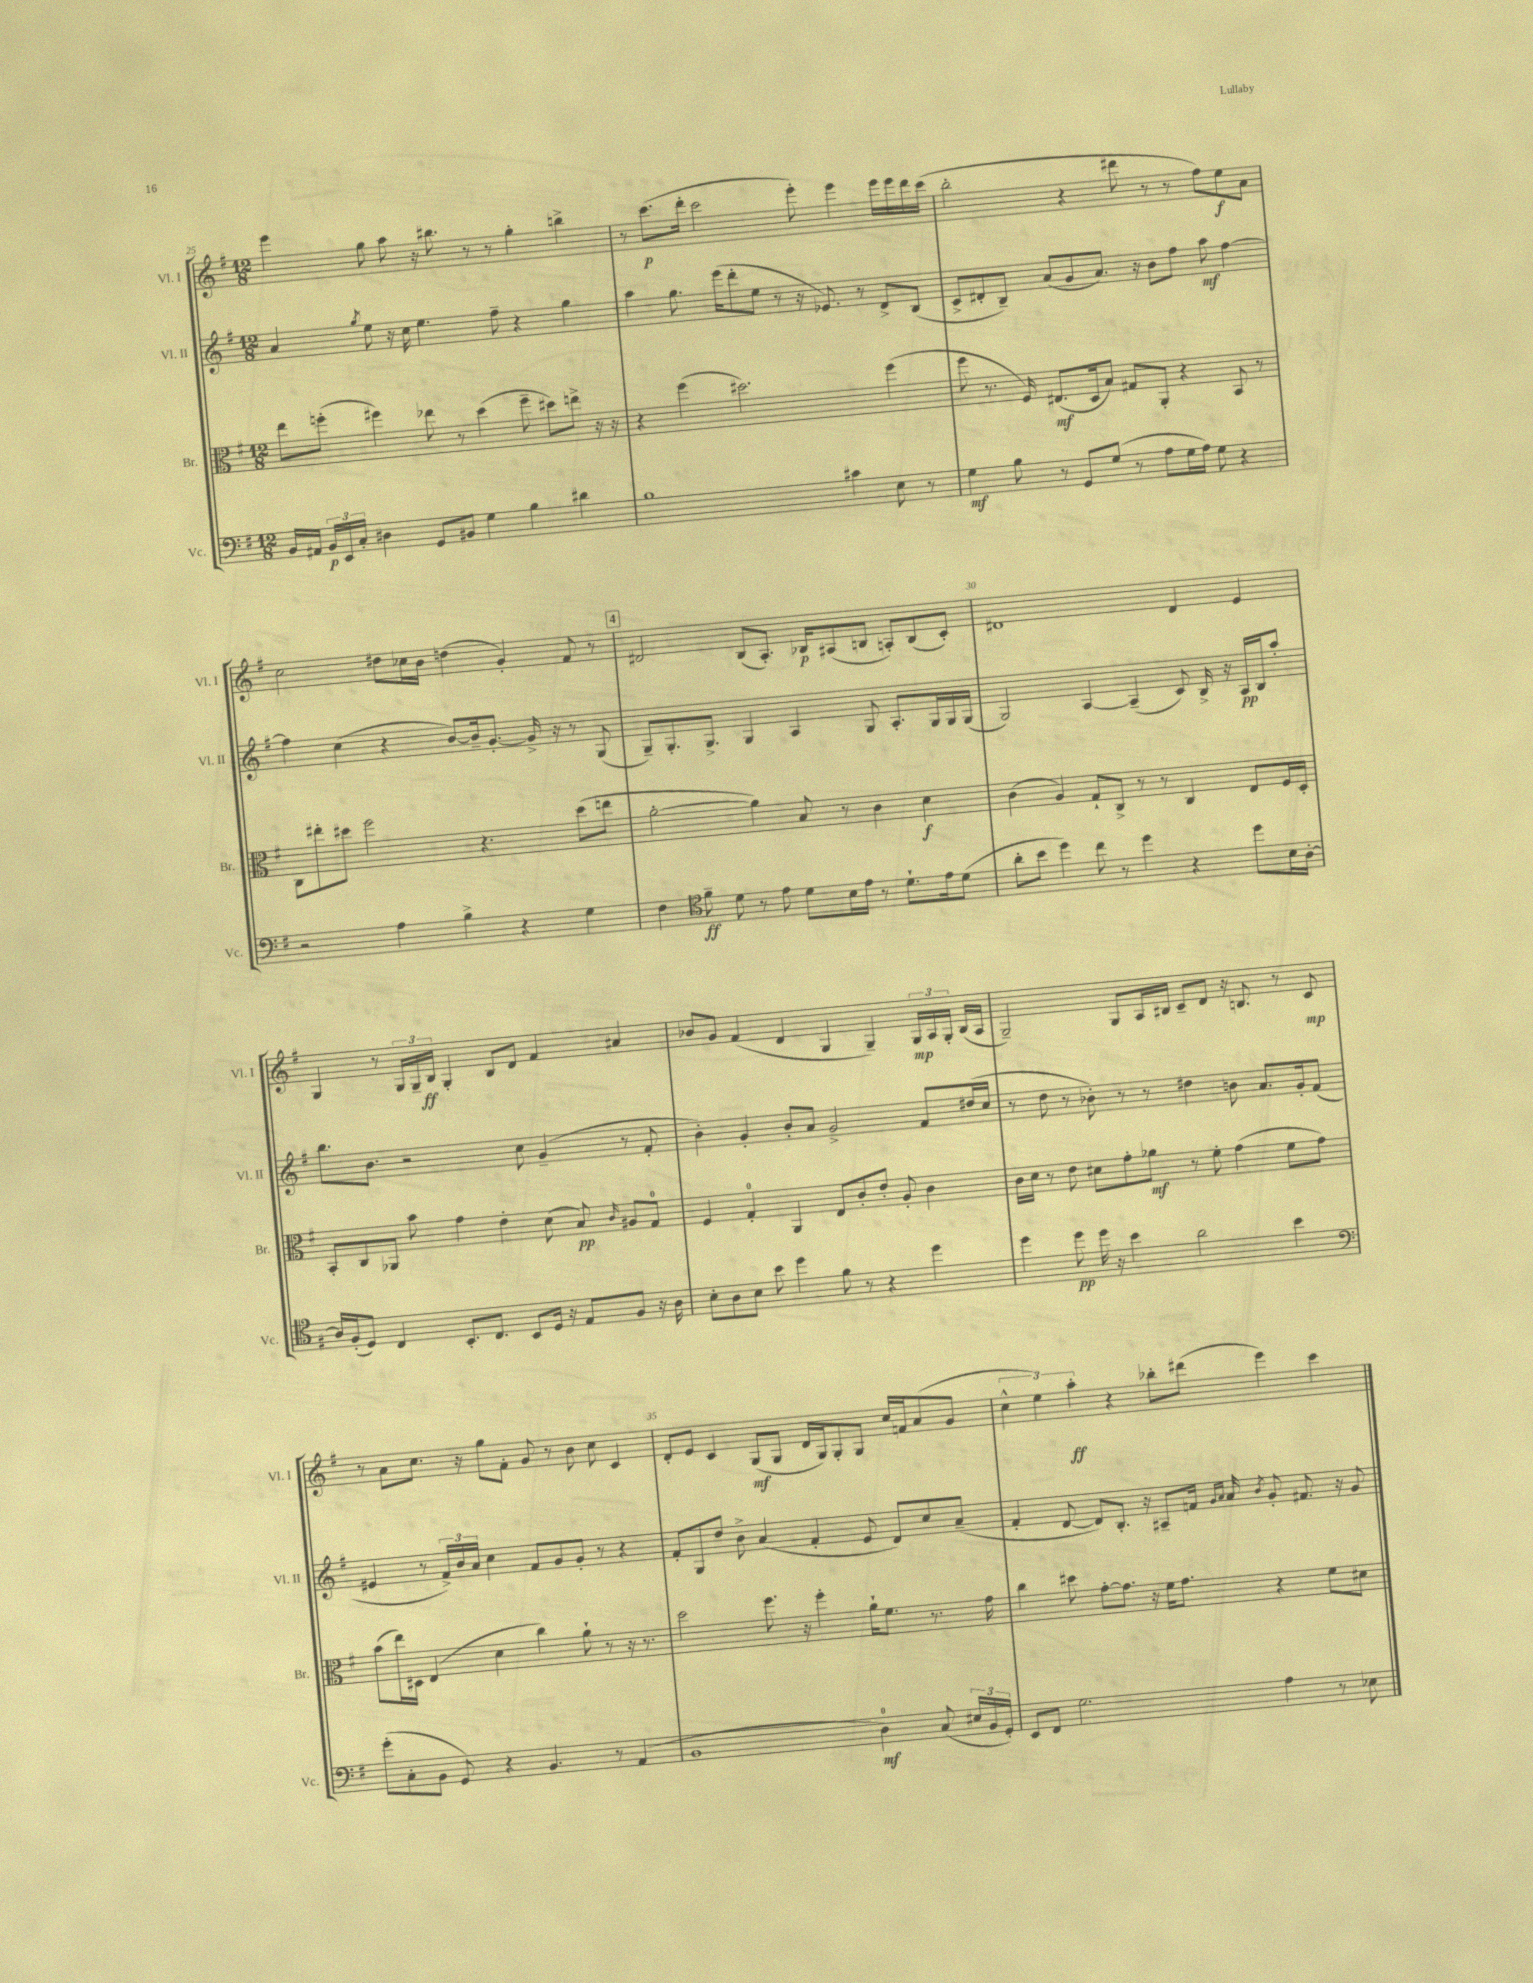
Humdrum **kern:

**kern	**dynam	**kern	**dynam	**kern	**dynam	**kern	**dynam
*part4	*part4	*part3	*part3	*part2	*part2	*part1	*part1
*staff4	*staff4	*staff3	*staff3	*staff2	*staff2	*staff1	*staff1
*I"Vc.	*	*I"Br.	*	*I"Vl. II	*	*I"Vl. I	*
*I'Vc.	*	*I'Br.	*	*I'Vl. II	*	*I'Vl. I	*
*clefF4	*	*clefC3	*	*clefG2	*	*clefG2	*
*k[f#]	*	*k[f#]	*	*k[f#]	*	*k[f#]	*
*M12/8	*	*M12/8	*	*M12/8	*	*M12/8	*
=25	=25	=25	=25	=25	=25	=25	=25
16BB/LL	.	8ee\L	.	4a/	.	4eee\	.
16AA#X/JJ	.	.	.	.	.	.	.
24BB/LL	p	(8ffn'\J	.	.	.	.	.
24EE/	.	.	.	.	.	.	.
24C'/JJ	.	.	.	.	.	.	.
.	.	.	.	8qgg/	.	.	.
4D#X\	.	4ff#X\)	.	8ee\	.	8gg\	.
.	.	.	.	16r	.	8aa\	.
.	.	.	.	16cc\	.	.	.
8GG/L	.	8ee-X\	.	4.ee\	.	16r	.
.	.	.	.	.	.	8.bb#X\	.
8BB#X/J	.	8r	.	.	.	.	.
4G\	.	(4dd\	.	.	.	8r	.
.	.	.	.	8ff#~\	.	8r	.
4B\	.	8ff#~\	.	4r	.	4gg'\	.
.	.	8dd#X\L)	.	.	.	.	.
4d#X\	.	8een^\J	.	4gg\	.	4bbn^\	.
.	.	16r	.	.	.	.	.
.	.	16r	.	.	.	.	.
=26	=26	=26	=26	=26	=26	=26	=26
1B	.	4r	.	4aa\	.	8r	.
.	.	.	.	.	.	(8.ccc\L	p
.	.	(4ff#\	.	8.gg\	.	.	.
.	.	.	.	.	.	16ddd'\Jk	.
.	.	.	.	.	.	2ccc\	.
.	.	.	.	(16eee\KL	.	.	.
.	.	2.dd#X\)	.	8ddd'\	.	.	.
.	.	.	.	8ee\J	.	.	.
.	.	.	.	8r	.	.	.
.	.	.	.	16r	.	8eee'\)	.
.	.	.	.	8.e-X/)	.	.	.
4c#X\	.	.	.	.	.	4eee\	.
.	.	.	.	8r	.	.	.
8E\	.	(4ff#\	.	8d^/L	.	16eee\LL	.
.	.	.	.	.	.	16eee\	.
8r	.	.	.	(8B/J	.	16ddd\	.
.	.	.	.	.	.	(16ccc\JJ	.
=27	=27	=27	=27	=27	=27	=27	=27
4G\	mf	8ff#\	.	8c^/L	.	2bb'\	.
.	.	8.r	.	8d#X'/	.	.	.
8B\	.	.	.	8B~/J)	.	.	.
.	.	16F#/)	.	.	.	.	.
8r	.	(8.E#X/L	mf	(8a/L	.	.	.
8GG/L	.	.	.	8g/	.	4r	.
.	.	16D/k	.	.	.	.	.
(8G/J	.	8B/J)	.	8.a/J)	.	.	.
8r	.	8G#X/L	.	.	.	8ddd#X\	.
.	.	.	.	16r	.	.	.
8A\L	.	8AA'/J	.	8b\L	.	8r	.
16G\L	.	4r	.	8ff#\J	.	8r	.
16A\JJ)	.	.	.	.	.	.	.
8G\	.	.	.	8aa\	mf	8ff#\L)	.
4r	.	8BB/	.	[4ff#\	.	8ee\	f
.	.	8r	.	.	.	8a\J	.
!!LO:LB:g=z
=28	=28	=28	=28	=28	=28	=28	=28
2r	.	8C\L	.	4ff#\]	.	2cc\	.
.	.	8ee#X'\	.	.	.	.	.
.	.	8dd#X\J	.	(4cc\	.	.	.
.	.	2ff#\	.	.	.	.	.
4A\	.	.	.	4r	.	8dd#X\L	.
.	.	.	.	.	.	16cc-X\L	.
.	.	.	.	.	.	16b\JJ	.
4B^\	.	.	.	[8b/L)	.	(4ddn\	.
.	.	4.r	.	16b~/k]	.	.	.
.	.	.	.	[8.g'/J	.	.	.
4r	.	.	.	.	.	4g'/)	.
.	.	.	.	16g^/]	.	.	.
.	.	.	.	16r	.	.	.
4G\	.	(8dd#\L	.	8r	.	8f#/	.
.	.	8een\J	.	(8G/	.	8r	.
!!LO:REH:place=s1:t=4
=29	=29	=29	=29	=29	=29	=29	=29
4F#\	.	[2a'\	.	8G~/L)	.	2d#X/	.
.	.	.	.	8.G'/	.	.	.
*clefC4	*	*	*	*	*	*	*
8f#~\	ff	.	.	.	.	.	.
.	.	.	.	8.G^/J	.	.	.
8d\	.	.	.	.	.	.	.
8r	.	4a\])	.	4G/	.	(8B/L	.
8e\	.	.	.	.	.	8.A'/J)	.
8d\L	.	8B/	.	4A/	.	.	.
.	.	.	.	.	.	16B-X/KL	p
16B\L	.	8r	.	.	.	(8A#X/	.
16e\JJ	.	.	.	.	.	.	.
8r	.	4c\	.	8G/	.	8Bn/J	.
8.d`\L	.	.	.	8.A'/L	.	8An'/L)	.
.	.	4d\	f	.	.	(8B/	.
16e\k	.	.	.	16G/L	.	.	.
(8d\J	.	.	.	16G/	.	8c'/J)	.
.	.	.	.	(16G/JJ	.	.	.
=30	=30	=30	=30	=30	=30	=30	=30
8a'\L	.	(4c\	.	2G/)	.	1d#X	.
8b\J	.	.	.	.	.	.	.
4dd\)	.	4A/)	.	.	.	.	.
8cc\	.	8G`/L	.	[4A/	.	.	.
8r	.	8C^/J	.	.	.	.	.
4dd\	.	8r	.	(4A~/]	.	.	.
.	.	8r	.	.	.	.	.
4r	.	4C/	.	8c/)	.	4d#/	.
.	.	.	.	16B^/	.	.	.
.	.	.	.	16r	.	.	.
8dd\L	.	8E/L	.	16A/LL	pp	4e/	.
.	.	.	.	16B/J	.	.	.
16B\L	.	16F#/L	.	8aa'/J	.	.	.
[16A'\JJ	.	16D'/JJ	.	.	.	.	.
!!LO:LB:g=z
=31	=31	=31	=31	=31	=31	=31	=31
16A/LL]	.	8BB'/L	.	8.bb\L	.	4G/	.
(16F#'/J	.	.	.	.	.	.	.
8D/J)	.	8C/	.	.	.	.	.
.	.	.	.	8.b\J	.	.	.
4C/	.	8AA-X/J	.	.	.	8r	.
.	.	8b\	.	2r	.	24G/LL	.
.	.	.	.	.	.	24G~/	.
.	.	.	.	.	.	24B/JJ	ff
8.BB'/L	.	4g\	.	.	.	4G'/	.
8.C/J	.	.	.	.	.	.	.
.	.	4e'\	.	.	.	8B/L	.
8BB/L	.	.	.	8cc\	.	8d/J	.
16D/Jk	.	(8d\	.	(4g~/	.	4f#/	.
16r	.	.	.	.	.	.	.
8E/L	.	8B/)	pp	.	.	.	.
.	.	16qqc/	.	.	.	.	.
8F#/J	.	8A#X/L	.	8r	.	4a#X/	.
16r	.	8G/J	.	8f#'/	.	.	.
16A\	.	.	.	.	.	.	.
=32	=32	=32	=32	=32	=32	=32	=32
8B'\L	.	4F#/	.	4b'\)	.	8b-X/L	.
8A\	.	.	.	.	.	8g/J	.
8B\J	.	4G'/	.	4g'/	.	(4f#/	.
8b\	.	.	.	.	.	.	.
4dd\	.	4AA/	.	8b'/L	.	4d/	.
.	.	.	.	8a/J	.	.	.
8f#\	.	8E/L	.	2g^/	.	4G/	.
8r	.	8c'/	.	.	.	.	.
4r	.	8e'/J	.	.	.	4G~/)	.
.	.	8A'/	.	.	.	.	.
4dd\	.	4c\	.	8f#/L	.	24G/LL	mp
.	.	.	.	.	.	24A/	.
.	.	.	.	.	.	24G'/JJ	.
.	.	.	.	(16dd#X/L	.	(16B/LL	.
.	.	.	.	16cc/JJ	.	16A/JJ	.
=33	=33	=33	=33	=33	=33	=33	=33
4dd\	.	16c\LL	.	8r	.	2G~/)	.
.	.	16d\JJ	.	.	.	.	.
.	.	8r	.	8dd\	.	.	.
8dd\	pp	8e\	.	8r	.	.	.
16dd\	.	8d#X\L	.	8b-X'\)	.	.	.
16r	.	.	.	.	.	.	.
4b\	.	8g'\	.	8r	.	8G/L	.
.	.	8a-X\J	mf	8r	.	16A/L	.
.	.	.	.	.	.	16B#X/JJ	.
2a\	.	8r	.	4dd#X\	.	8c~/L	.
.	.	8f#'\	.	.	.	8d/J	.
.	.	(4g\	.	8bn\	.	16r	.
.	.	.	.	.	.	8.Bn/	.
.	.	.	.	8.a/L	.	.	.
4b\	.	8f#\L	.	.	.	8r	.
.	.	.	.	16g'/k	.	.	.
.	.	8g\J)	.	(8f#/J	.	8c/	mp
!!LO:LB:g=z
=34	=34	=34	=34	=34	=34	=34	=34
*clefF4	*	*	*	*	*	*	*
(8g'\L	.	(8b\L	.	4e#X/	.	8r	.
8C'\	.	16ee\L)	.	.	.	8a\L	.
.	.	16D#X\JJ	.	.	.	.	.
8BB\J	.	(4E/	.	8r	.	8.cc\J	.
8GG/)	.	.	.	24f#^/LL)	.	.	.
.	.	.	.	24b/	.	.	.
.	.	.	.	.	.	16r	.
.	.	.	.	24a/JJ	.	.	.
4r	.	4d\	.	4cc\	.	8gg\L	.
.	.	.	.	.	.	8f#'\J	.
4.BB/	.	4cc\)	.	8f#/L	.	8g/	.
.	.	.	.	8g/	.	8r	.
.	.	8a`\	.	8g'/J	.	8b\	.
8r	.	8r	.	8r	.	8cc\	.
(4AA/	.	16r	.	4r	.	4c/	.
.	.	8.r	.	.	.	.	.
=35	=35	=35	=35	=35	=35	=35	=35
1BB	.	2dd\	.	8f#'/L	.	8d'/L	.
.	.	.	.	8G/	.	8e/J	.
.	.	.	.	8dd/J	.	4c/	.
.	.	.	.	8b^\	.	.	.
.	.	8.ff#\	.	(4a/	.	(8G/L	mf
.	.	.	.	.	.	8G/J	.
.	.	16r	.	.	.	.	.
.	.	4ff#'\	.	4f#'/	.	16d/LL	.
.	.	.	.	.	.	16G/J)	.
.	.	.	.	.	.	8G'/	.
4D\)	mf	16a`\KL	.	8e/	.	8G/J	.
.	.	8.f#\J	.	.	.	.	.
.	.	.	.	8d/L)	.	16cc/LL	.
.	.	.	.	.	.	16fn/J	.
(8C/	.	8.r	.	8cc/	.	(8a/	.
24E#X/LL	.	.	.	(8a~/J	.	8g/J	.
24BB/	.	.	.	.	.	.	.
.	.	16g\	.	.	.	.	.
24GG'/JJ)	.	.	.	.	.	.	.
=36	=36	=36	=36	=36	=36	=36	=36
8EE/L	.	4cc\	.	4f#'/	.	6cc^^\	.
8FF#/J	.	.	.	.	.	.	.
.	.	.	.	.	.	6ee\)	.
2.G\	.	8dd#X\	.	[8d/	.	.	.
.	.	.	.	.	.	6aa'\	ff
.	.	[8g'\L	.	8d/L])	.	.	.
.	.	8.g\J]	.	8.B'/J	.	4r	.
.	.	16r	.	16r	.	.	.
.	.	16f#\KL	.	8A#X~/L	.	8bb-X'\L	.
.	.	8.g\J	.	.	.	.	.
.	.	.	.	16fn/Jk	.	(8ddd#X\J	.
.	.	.	.	16qqg/LL	.	.	.
.	.	.	.	16qqa/JJ	.	.	.
.	.	.	.	16a/	.	.	.
.	.	.	.	8qb/	.	.	.
4A\	.	4r	.	8g'/	.	4eee\)	.
.	.	.	.	8.f#X/	.	.	.
8r	.	8f#\L	.	.	.	4ccc\	.
.	.	.	.	16r	.	.	.
8E-X\	.	8d#X\J	.	8g/	.	.	.
==	==	==	==	==	==	==	==
*-	*-	*-	*-	*-	*-	*-	*-
